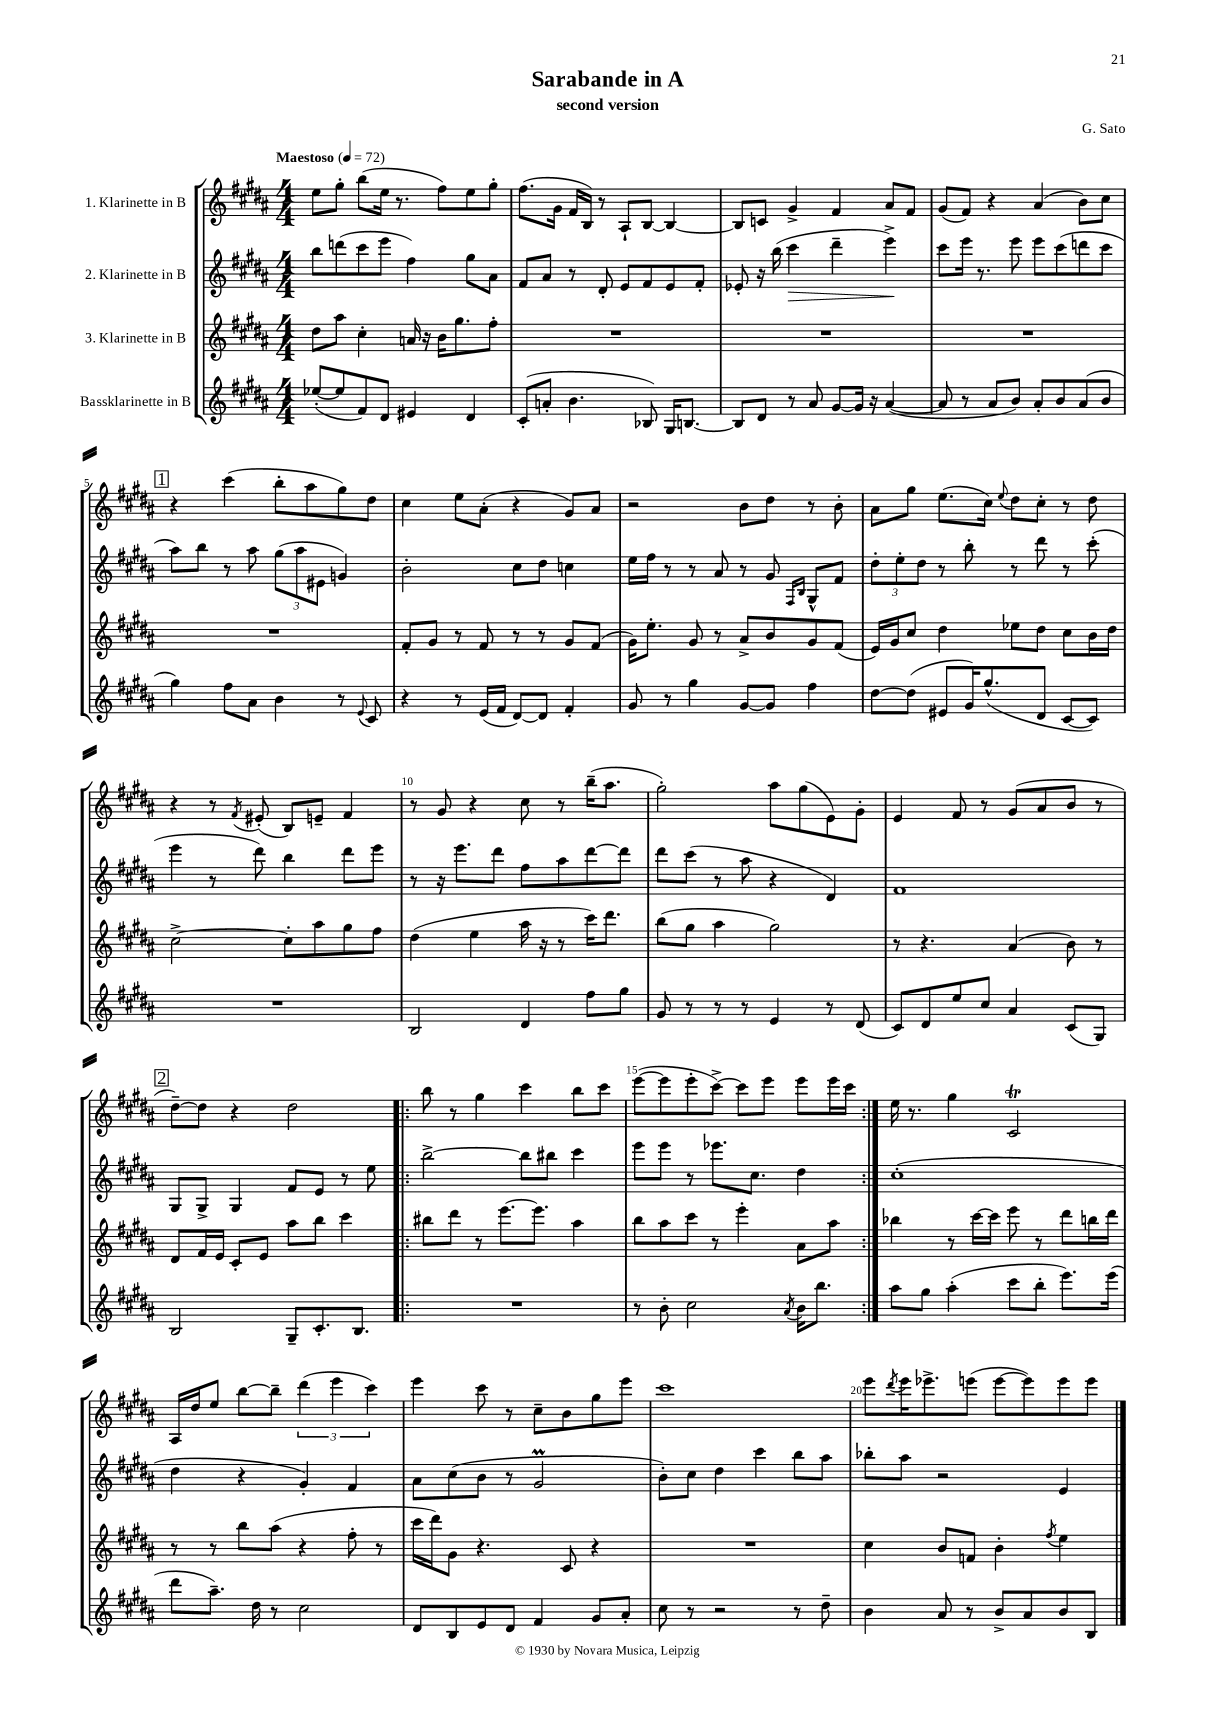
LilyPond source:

\header { title = "Sarabande in A" composer = "G. Sato" subtitle = "second version" }
<<
\new StaffGroup <<
\new Staff = "s0" \with { instrumentName = "1. Klarinette in B" } {
    \clef treble \key b \major \numericTimeSignature \time 4/4 \tempo "Maestoso" 4 = 72
    e''8 gis''8-. b''8( e''16 r8. fis''8) e''8 gis''8-. |
    fis''8.( gis'16 fis'16 b16) r8 ais8-! b8~ b4~ |
    b8 c'8 gis'4-> fis'4 ais'8 fis'8 |
    gis'8( fis'8) r4 ais'4( b'8) cis''8 |
    \mark \markup { \box "1" } r4 cis'''4( b''8-. ais''8 gis''8) dis''8 |
    cis''4 e''8 ais'8-.( r4 gis'8) ais'8 |
    r2 b'8 dis''8 r8 b'8-. |
    ais'8 gis''8 e''8.( cis''16) \appoggiatura { e''8 } dis''8 cis''8-. r8 dis''8 |
    r4 r8 \acciaccatura { fis'8 } eis'8-.( b8) e'8-- fis'4 |
    r8 gis'8 r4 cis''8 r8 b''16--( ais''8. |
    gis''2-.) ais''8 gis''8( e'8) gis'8-. |
    e'4 fis'8 r8 gis'8( ais'8 b'8 r8 |
    \mark \markup { \box "2" } dis''8~--) dis''8 r4 dis''2 |
    \repeat volta 2 { b''8 r8 gis''4 cis'''4 b''8 cis'''8 |
    e'''8~( e'''8 e'''8-. cis'''8~->) cis'''8 e'''8 e'''8 e'''16 cis'''16 | }
    e''16 r8. gis''4 cis'2\trill |
    ais16 dis''16 e''8 b''8~ b''8-- \tuplet 3/2 { dis'''4( e'''4 cis'''4) } |
    e'''4 cis'''8 r8 cis''8-- b'8 gis''8 e'''8 |
    cis'''1 |
    e'''8 \acciaccatura { dis'''8 } e'''16 ees'''8.-> e'''8( e'''8~ e'''8) e'''8 e'''8 \bar "|." |
}
\new Staff = "s1" \with { instrumentName = "2. Klarinette in B" } {
    \clef treble \key b \major \numericTimeSignature \time 4/4
    b''8 d'''8( cis'''8 e'''8 fis''4) gis''8 ais'8 |
    fis'8 ais'8 r8 dis'8-. e'8 fis'8 e'8 fis'8-. |
    ees'8-. r16 b''16( cis'''4\> dis'''4-- e'''4->\!) |
    cis'''8 e'''16 r8. e'''8 e'''8 cis'''8( d'''8 cis'''8 |
    \mark \markup { \box "1" } ais''8) b''8 r8 ais''8 \tuplet 3/2 { gis''8( ais''8 eis'8 } g'4) |
    b'2-. cis''8 dis''8 c''4 |
    e''16 fis''16 r8 r8 ais'8 r8 gis'8 \grace { fis16 b16 } gis8-^ fis'8 |
    \tuplet 3/2 { dis''8-. e''8-. dis''8 } r8 b''8-. r8 dis'''8 r8 cis'''8-.( |
    e'''4 r8 dis'''8) b''4 dis'''8 e'''8 |
    r8 r16 e'''8. dis'''8 fis''8 ais''8 dis'''8~ dis'''8 |
    dis'''8 cis'''8( r8 ais''8 r4 dis'4) |
    fis'1 |
    \mark \markup { \box "2" } gis8 gis8-> gis4 fis'8 e'8 r8 e''8 |
    \repeat volta 2 { b''2~-> b''8 bis''8 cis'''4 |
    e'''8 e'''8 r8 ees'''8. cis''8. dis''4 | }
    cis''1-.( |
    dis''4 r4 gis'4-.) fis'4 |
    ais'8 cis''8( b'8 r8 gis'2\prall |
    b'8-.) cis''8 dis''4 cis'''4 b''8 ais''8 |
    bes''8-. ais''8 r2 e'4 \bar "|." |
}
\new Staff = "s2" \with { instrumentName = "3. Klarinette in B" } {
    \clef treble \key b \major \numericTimeSignature \time 4/4
    dis''8 ais''8 cis''4-. a'16 r16 b'16 gis''8. fis''8-. |
    R1 |
    R1 |
    R1 |
    \mark \markup { \box "1" } R1 |
    fis'8-. gis'8 r8 fis'8 r8 r8 gis'8 fis'8( |
    gis'16) e''8.-. gis'8 r8 ais'8-> b'8 gis'8 fis'8( |
    e'16) gis'16 cis''8 dis''4 ees''8 dis''8 cis''8 b'16 dis''16 |
    cis''2~-> cis''8-. ais''8 gis''8 fis''8 |
    dis''4( e''4 ais''16 r16 r8 cis'''16) dis'''8. |
    b''8( gis''8 ais''4 gis''2) |
    r8 r4. ais'4( b'8) r8 |
    \mark \markup { \box "2" } dis'8 fis'16 e'16 cis'8-. e'8 ais''8 b''8 cis'''4 |
    \repeat volta 2 { bis''8 dis'''8 r8 e'''8.~ e'''8. ais''4 |
    b''8 ais''8 cis'''8 r8 e'''4-. ais'8 ais''8 | }
    bes''4 r8 cis'''16~ cis'''16 e'''8 r8 dis'''8 b''16 dis'''16 |
    r8 r8 b''8 ais''8( r4 fis''8-. r8 |
    cis'''16 dis'''16) gis'8 r4. cis'8 r4 |
    R1 |
    cis''4 b'8 f'8 b'4-. \acciaccatura { fis''8 } e''4 \bar "|." |
}
\new Staff = "s3" \with { instrumentName = "Bassklarinette in B" } {
    \clef treble \key b \major \numericTimeSignature \time 4/4
    ees''8~-.( ees''8 fis'8) dis'8 eis'4 dis'4 |
    cis'8-.( a'8-. b'4. bes8) gis16 b8.~ |
    b8 dis'8 r8 ais'8 gis'8~ gis'16 r16 ais'4~( |
    ais'8 r8 ais'8 b'8) ais'8-. b'8 ais'8( b'8 |
    \mark \markup { \box "1" } gis''4) fis''8 ais'8 b'4 r8 \appoggiatura { e'8 } cis'8 |
    r4 r8 e'16( fis'16 dis'8~) dis'8 fis'4-. |
    gis'8 r8 gis''4 gis'8~ gis'8 fis''4 |
    dis''8~ dis''8( eis'8 gis'16) gis''8.-^( dis'8 cis'8~ cis'8) |
    R1 |
    b2 dis'4 fis''8 gis''8 |
    gis'8 r8 r8 r8 e'4 r8 dis'8( |
    cis'8) dis'8 e''8 cis''8 ais'4 cis'8( gis8) |
    \mark \markup { \box "2" } b2 gis8-- cis'8.-. b8. |
    \repeat volta 2 { R1 |
    r8 b'8-. cis''2 \acciaccatura { ais'8 } b'16 b''8. | }
    ais''8 gis''8 ais''4-.( cis'''8 b''8-. e'''8.) e'''16( |
    dis'''8 ais''8.--) dis''16 r8 cis''2 |
    dis'8 b8 e'8 dis'8 fis'4 gis'8 ais'8-. |
    cis''8 r8 r2 r8 dis''8-- |
    b'4 ais'8 r8 b'8-> ais'8 b'8 b8 \bar "|." |
}
>>
>>
\layout { \context { \Score \override BarNumber.break-visibility = ##(#f #t #t) barNumberVisibility = #(every-nth-bar-number-visible 5) } }
